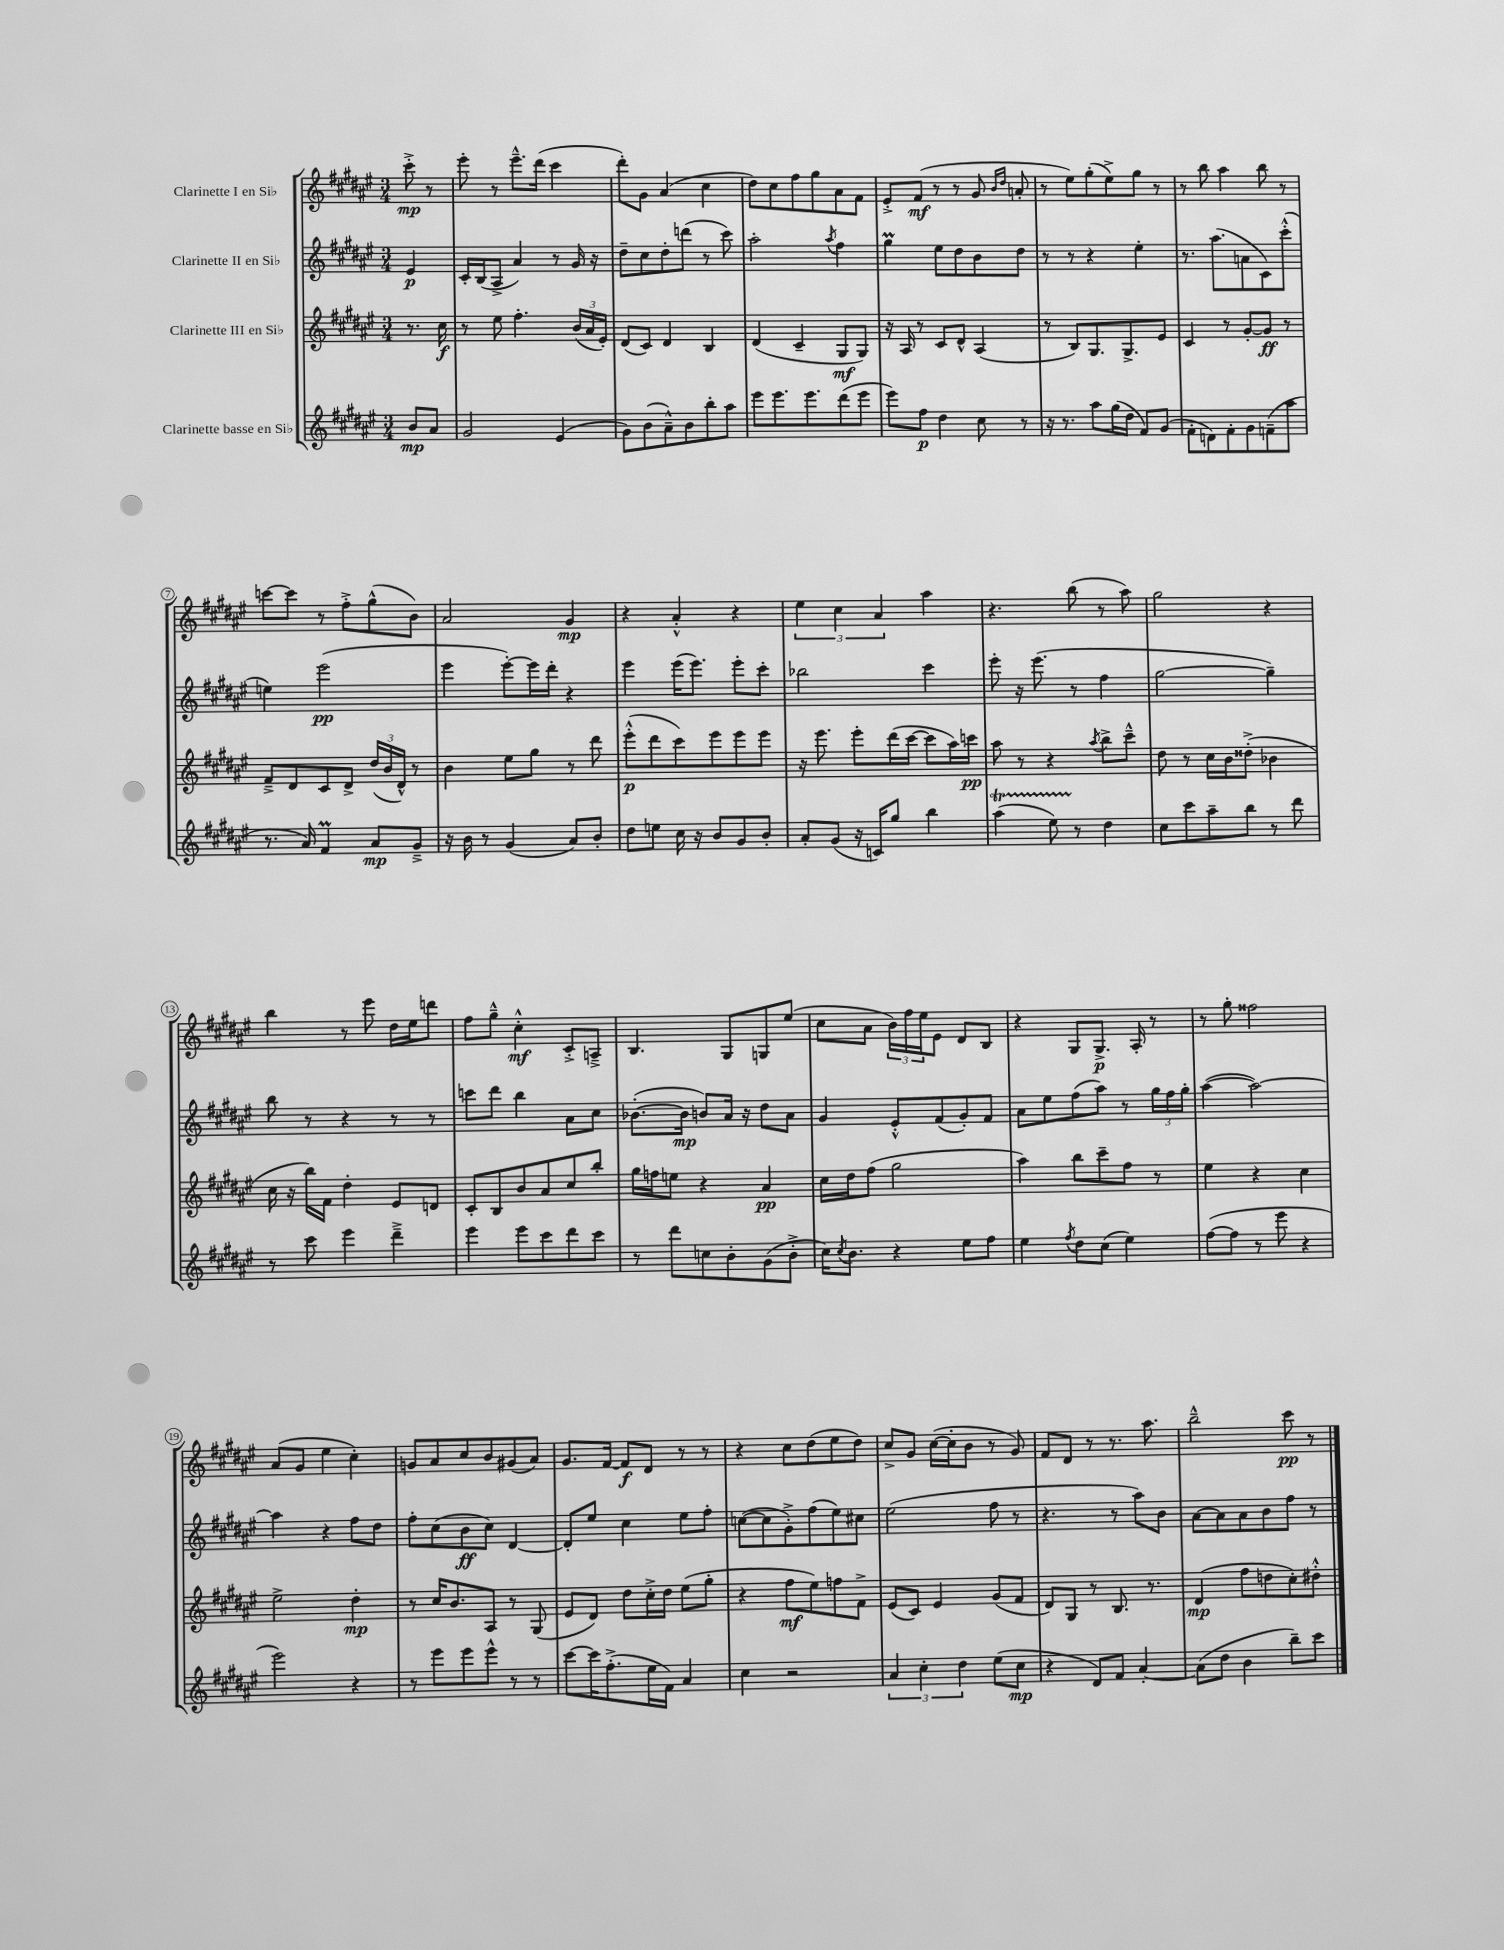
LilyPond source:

<<
\new StaffGroup <<
\new Staff = "s0" \with { instrumentName = "Clarinette I en Sib" } {
    \clef treble \key fis \major \numericTimeSignature \time 3/4 \partial 4
    cis'''8-.->\mp r8 |
    eis'''8-. r8 eis'''8.---^ dis'''16( cis'''4 |
    dis'''8-.) gis'8 ais'4( cis''4 |
    dis''8) cis''8 fis''8 gis''8 ais'8 fis'8 |
    eis'8-.-> fis'8\mf( r8 r8 gis'8 \grace { b'16 dis''16 } a'8-. |
    r8 eis''8) gis''8-.( eis''8->) gis''8 r8 |
    r8 b''8 ais''4 b''8 r8 |
    c'''8~ c'''8 r8 fis''8-.-> gis''8-^( b'8) |
    ais'2 gis'4\mp |
    r4 ais'4-.-^ r4 |
    \tuplet 3/2 { eis''4 cis''4 ais'4 } ais''4 |
    r4. b''8( r8 ais''8) |
    gis''2 r4 |
    b''4 r8 eis'''8 dis''16 eis''16 d'''8 |
    fis''8 gis''8---^ cis''4-.-^\mf cis'8-.-> a8---> |
    b4. gis8 g8 eis''8( |
    cis''8 ais'8 \tuplet 3/2 { b'16) fis''16 eis''16 } eis'8 dis'8 b8 |
    r4 gis8 gis8.->\p ais16-. r8 |
    r8 gis''8-. fisis''2 |
    ais'8( gis'8 eis''4 cis''4-.) |
    g'8 ais'8 cis''8 b'8 gis'8( ais'8) |
    gis'8. fis'16~ fis'8\f dis'8 r8 r8 |
    r4 cis''8 dis''8( eis''8 dis''8) |
    cis''8-> gis'8 cis''16~( cis''16-. b'8 r8 gis'8) |
    fis'8 dis'8 r8 r8. ais''8. |
    b''2---^ cis'''8\pp r8 \bar "|." |
}
\new Staff = "s1" \with { instrumentName = "Clarinette II en Sib" } {
    \clef treble \key fis \major \numericTimeSignature \time 3/4 \partial 4
    eis'4\p |
    cis'16-. b16( ais8-> ais'4) r8 gis'16 r16 |
    dis''8-- cis''8 dis''8-. d'''8( r8 cis'''8) |
    ais''2-. \acciaccatura { ais''8 } fis''4 |
    gis''4\prall eis''8 dis''8 b'8 dis''8 |
    r8 r8 r4 eis''4-. |
    r8. ais''8.( a'8 cis'8) cis'''8-.-^( |
    e''4) eis'''2\pp( |
    eis'''4 eis'''8~-.) eis'''16 dis'''16-. r4 |
    eis'''4 eis'''16( eis'''8.) eis'''8-. cis'''8-. |
    bes''2 cis'''4 |
    eis'''8-. r16 eis'''8.( r8 fis''4 |
    gis''2~ gis''4--) |
    b''8 r8 r4 r8 r8 |
    c'''8 dis'''8 b''4 ais'8 cis''8 |
    bes'8.~-.( bes'16\mp b'8) ais'16 r16 dis''8 ais'8 |
    gis'4 eis'8-.-^ fis'8( gis'8-.) fis'8 |
    ais'8 eis''8 fis''8( ais''8) r8 \tuplet 3/2 { gis''16 fis''16 gis''16-. } |
    ais''4~( ais''2~) |
    ais''4 r4 fis''8 dis''8 |
    fis''8-. cis''8( b'8\ff cis''8) dis'4~ |
    dis'8-. eis''8 cis''4 eis''8 fis''8-. |
    c''8~( c''8 gis'8-.->) fis''8( eis''8) cis''8 |
    eis''2( fis''8 r8 |
    r4. r8 ais''8) b'8 |
    ais'8~ ais'8 ais'8 b'8 fis''8 r8 \bar "|." |
}
\new Staff = "s2" \with { instrumentName = "Clarinette III en Sib" } {
    \clef treble \key fis \major \numericTimeSignature \time 3/4 \partial 4
    r8. cis''16\f |
    r8 eis''8 fis''4.-. \tuplet 3/2 { b'16( ais'16 eis'16-.) } |
    dis'8( cis'8) dis'4 b4 |
    dis'4( cis'4-- gis8\mf gis8) |
    r16 ais16 r8 cis'8 dis'8-^ ais4( |
    r8 b8) gis8. gis8.-> eis'8 |
    cis'4 r8 gis'8~-. gis'8\ff r8 |
    fis'8---> dis'8 cis'8 dis'8-> \tuplet 3/2 { dis''16( b'16 dis'16-^) } r8 |
    b'4 eis''8 gis''8 r8 dis'''8 |
    eis'''8-.-^\p( dis'''8 cis'''8) eis'''8 eis'''8 eis'''8 |
    r16 eis'''8. eis'''8-. dis'''16( cis'''16~ cis'''8 ais''16) c'''16\pp |
    ais''8 r8 r4 \acciaccatura { ais''8 } b''8-> cis'''8---^ |
    dis''8 r8 cis''16 b'16 disis''8-.->( bes'4 |
    cis''16 r16 b''16) fis'16 dis''4-. eis'8 d'8 |
    cis'8-. b8 b'8 ais'8 cis''8 b''8-. |
    gis''16 f''16 e''8 r4 ais'4\pp |
    cis''16 dis''16 fis''8( gis''2 |
    ais''4) b''8 cis'''8-- fis''8 r8 |
    eis''4 r4 cis''4 |
    eis''2-> dis''4-.\mp |
    r8 cis''16 b'8. ais8 r8 gis8( |
    eis'8 dis'8) dis''8 cis''16-.-> dis''16 eis''8( gis''8-. |
    r4 fis''8\mf eis''8) f''8 fis'8-> |
    eis'8( cis'8) eis'4 gis'8( fis'8 |
    dis'8) gis8 r8 b8. r8. |
    dis'4\mp( fis''8 d''8 cis''8-.) dis''8-.-^ \bar "|." |
}
\new Staff = "s3" \with { instrumentName = "Clarinette basse en Sib" } {
    \clef treble \key fis \major \numericTimeSignature \time 3/4 \partial 4
    b'8\mp ais'8 |
    gis'2 eis'4( |
    gis'8) b'8( ais'8---^) b'8 b''8-. ais''8 |
    eis'''8 eis'''8. eis'''8. dis'''8( eis'''8 |
    eis'''8) fis''8\p dis''4 cis''8 r8 |
    r16 r8. ais''8 gis''16( dis''16 fis'8) gis'8( |
    fis'8-. d'8) fis'8-. gis'8 f'8--( ais''8 |
    r8. ais'16) fis'4\prall ais'8\mp gis'8---> |
    r16 b'16 r8 gis'4( ais'8) b'8-. |
    dis''8 e''8 cis''16 r16 b'8 gis'8 b'8-. |
    ais'8-. gis'8( r16 c'16) gis''8 b''4 |
    ais''4\startTrillSpan( eis''8) r8\stopTrillSpan dis''4 |
    cis''8 cis'''8 ais''8-- b''8 r8 dis'''8 |
    r8 cis'''8 eis'''4 dis'''4---> |
    eis'''4 eis'''8 cis'''8 dis'''8 cis'''8 |
    r8 dis'''8 c''8 b'8-. gis'8( b'8-.-> |
    cis''16) \acciaccatura { cis''8 } b'8. r4 eis''8 fis''8 |
    eis''4 \acciaccatura { fis''8 } dis''8 cis''8( eis''4) |
    fis''8~( fis''8 r8 eis'''8 r4 |
    eis'''2) r4 |
    r8 eis'''8 eis'''8 eis'''8-^ r8 r8 |
    cis'''8~ cis'''16 fis''8.-.->( eis''16 fis'16) ais'4 |
    cis''4 r2 |
    \tuplet 3/2 { ais'4 cis''4-. dis''4 } eis''8( cis''8\mp |
    r4 dis'8) fis'8 ais'4~-. |
    ais'8( dis''8 b'4 b''8--) cis'''8 \bar "|." |
}
>>
>>
\layout { \context { \Score \override BarNumber.stencil = #(make-stencil-circler 0.1 0.3 ly:text-interface::print) } }
